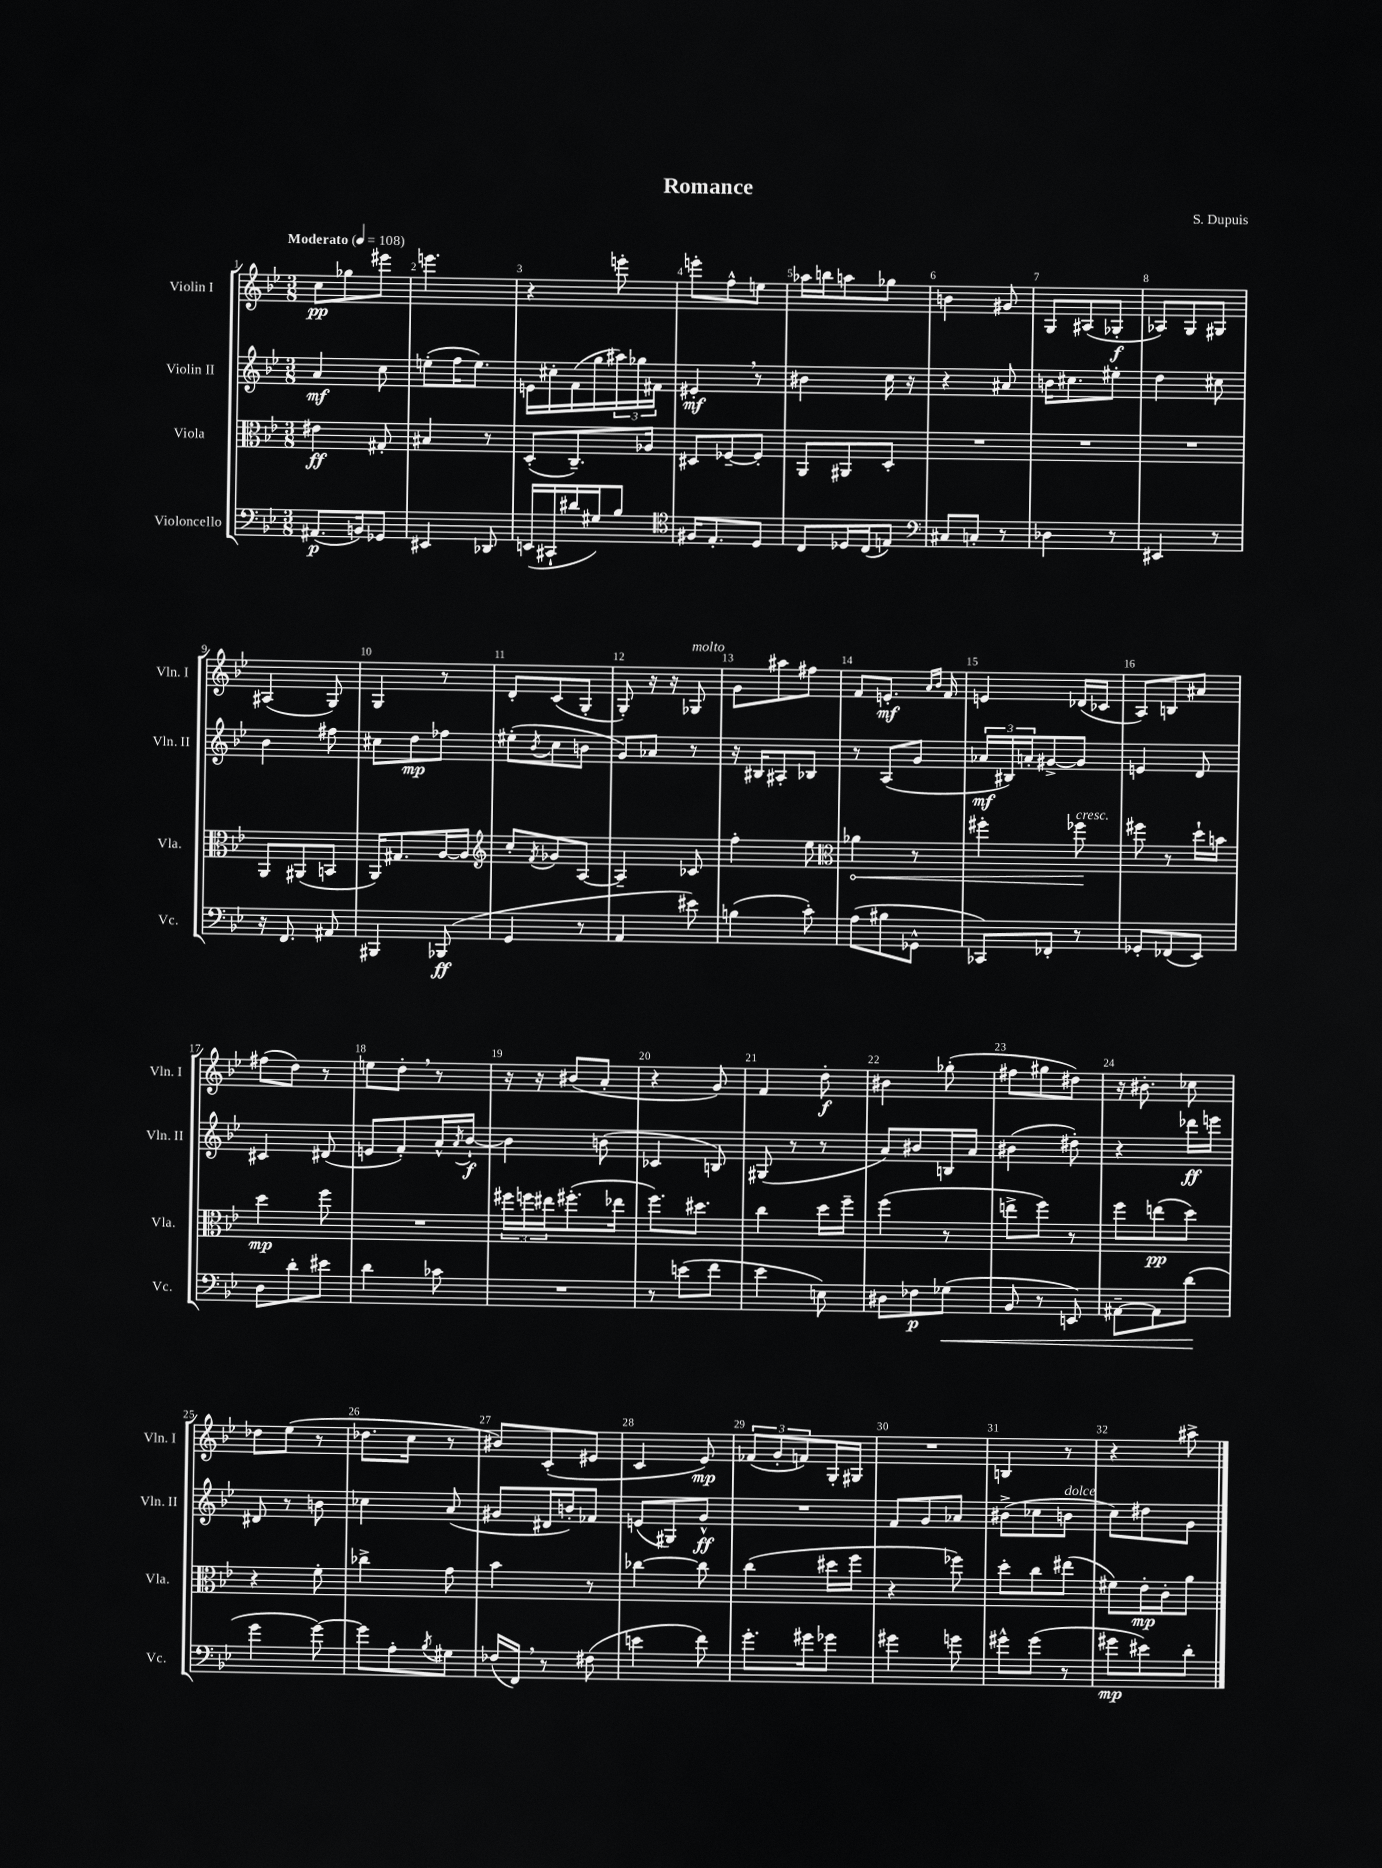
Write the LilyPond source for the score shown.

\header { title = "Romance" composer = "S. Dupuis" }
<<
\new StaffGroup <<
\new Staff = "s0" \with { instrumentName = "Violin I" shortInstrumentName = "Vln. I" } {
    \clef treble \key bes \major \numericTimeSignature \time 3/8 \tempo "Moderato" 4 = 108
    c''8\pp ges''8 eis'''8 |
    e'''4. |
    r4 e'''8-. |
    e'''8-. f''8-^ e''8 |
    aes''16 b''16 a''8 ges''8 |
    b'4 gis'8 |
    g8 ais8( ges8-.\f |
    aes8) g8 gis8 |
    ais4( g8) |
    g4 r8 |
    d'8-. c'8( g8-. |
    g8-.) r16 r16 ges8^\markup { \italic "molto" } |
    g'8 ais''8 fis''8 |
    f'8 e'8.-.\mf \grace { a'16 bes'16 } f'16 |
    e'4 des'16( ces'16 |
    a8) b8 ais'8 |
    fis''8( d''8) r8 |
    e''8 d''8-. \breathe r8 |
    r16 r16 bis'8( a'8-. |
    r4 g'8) |
    f'4 d''8-.\f |
    bis'4 ges''8-.( |
    fis''8 gis''8 dis''8) |
    r16 bis'8.-. ces''8 |
    des''8 ees''8( r8 |
    des''8. c''16 r8 |
    bis'8) c'8-.( eis'8 |
    c'4 ees'8\mp) |
    \tuplet 3/2 { fes'8( g'8-. f'8) } g16-. gis16 |
    R4. |
    b4 r8 |
    r4 ais''8-> \bar "|." |
}
\new Staff = "s1" \with { instrumentName = "Violin II" shortInstrumentName = "Vln. II" } {
    \clef treble \key bes \major \numericTimeSignature \time 3/8
    a'4\mf c''8 |
    e''8-.( f''16 e''8.) |
    e'16 cis''16-. f'16( g''16 \tuplet 3/2 { ais''16) ges''16 fis'16 } |
    eis'4-.\mf \breathe r8 |
    bis'4 c''16 r16 |
    r4 ais'8 |
    b'16 cis''8. eis''8-. |
    d''4 cis''8 |
    bes'4 fis''8 |
    cis''8 d''8\mp fes''8 |
    eis''8-.( \acciaccatura { bes'8 } c''8 b'8 |
    g'8) aes'8 r8 |
    r16 bis16 ais8-. bes8 |
    r8 a8( g'8 |
    \tuplet 3/2 { aes'16\mf bis16) a'16-. } gis'8~-> gis'8 |
    e'4 d'8 |
    cis'4 dis'8( |
    e'8 f'8-.) a'16-^ \acciaccatura { a'8 } bes'16~-!\f |
    bes'4 b'8( |
    ces'4 b8) |
    gis8( r8 r8 |
    a'8) bis'8 b16 a'16 |
    bis'4( dis''8-.) |
    r4 des'''16\ff e'''16 |
    dis'8 r8 b'8 |
    ces''4 a'8( |
    gis'8 dis'16 b'16-.) fes'8 |
    e'8( gis8) g'8-^\ff |
    R4. |
    f'8 g'8 aes'8 |
    bis'8->( ces''8 b'8^\markup { \italic "dolce" } |
    c''8) dis''8 g'8 \bar "|." |
}
\new Staff = "s2" \with { instrumentName = "Viola" shortInstrumentName = "Vla." } {
    \clef alto \key bes \major \numericTimeSignature \time 3/8
    eis'4\ff gis8-. |
    bis4 r8 |
    d8-.( c8.--) aes16 |
    dis8 fes8~-- fes8-. |
    a,8 ais,8 d8-. |
    R4. |
    R4. |
    R4. |
    a,8 ais,8( b,8 |
    a,16) gis8. a16~ a16 |
    \clef treble c''8-. \acciaccatura { f'8 } ges'8 a8~ |
    a4-- ces'8 |
    f''4-. ees''8 |
    \clef alto \once \override Hairpin.circled-tip = ##t aes'4\< r8 |
    fis''4-. fes''8\!^\markup { \italic "cresc." } |
    fis''8 r8 d''16-! b'16 |
    d''4\mp f''8 |
    R4. |
    \tuplet 3/2 { fis''16 f''16 eis''16 } fis''8.-.( ees''16 |
    f''8.) dis''8. |
    c''4 d''16 f''16-- |
    f''4( r8 |
    e''8-> f''8) r8 |
    f''8 e''8\pp( d''8) |
    r4 f'8-. |
    ces''4-> g'8 |
    bes'4 r8 |
    ces''4~ ces''8 |
    c''4( dis''16 f''16 |
    r4 fes''8) |
    d''8-. c''8 eis''8( |
    fis'8) ees'16-.\mp c'16-. a'8 \bar "|." |
}
\new Staff = "s3" \with { instrumentName = "Violoncello" shortInstrumentName = "Vc." } {
    \clef bass \key bes \major \numericTimeSignature \time 3/8
    ais,8.\p( b,16) ges,8 |
    eis,4 des,8 |
    e,16( cis,16-! dis'16 gis16) bes8 |
    \clef tenor fis16 ees8.-. d8 |
    c8 des16 c16( e8) |
    \clef bass cis8 c8-. r8 |
    des4 r8 |
    eis,4 r8 |
    r16 f,8. ais,8 |
    bis,,4 bes,,8\ff( |
    g,4 r8 |
    a,4 eis'8) |
    b4( c'8-.) |
    a8( bis8 ges,8-^ |
    ces,8) fes,8-. r8 |
    ges,8-. fes,8( ees,8) |
    d8 d'8-. eis'8 |
    d'4 ces'8 |
    R4. |
    r8 e'8( f'8 |
    ees'4 e8) |
    dis8 fes8\p ges8\<( |
    bes,8 r8 e,8) |
    ais,8~-- ais,8 d'8\!( |
    g'4 g'8~) |
    g'8 a8-. \acciaccatura { bes8 } gis8 |
    fes16( f,16) \breathe r8 fis8( |
    e'4 f'8) |
    g'8.-. gis'16 ges'8 |
    gis'4 g'8 |
    gis'8-^ gis'8( r8 |
    gis'8\mp eis'8) d'8-. \bar "|." |
}
>>
>>
\layout { \context { \Score \override BarNumber.break-visibility = ##(#f #t #t) barNumberVisibility = #all-bar-numbers-visible } }
